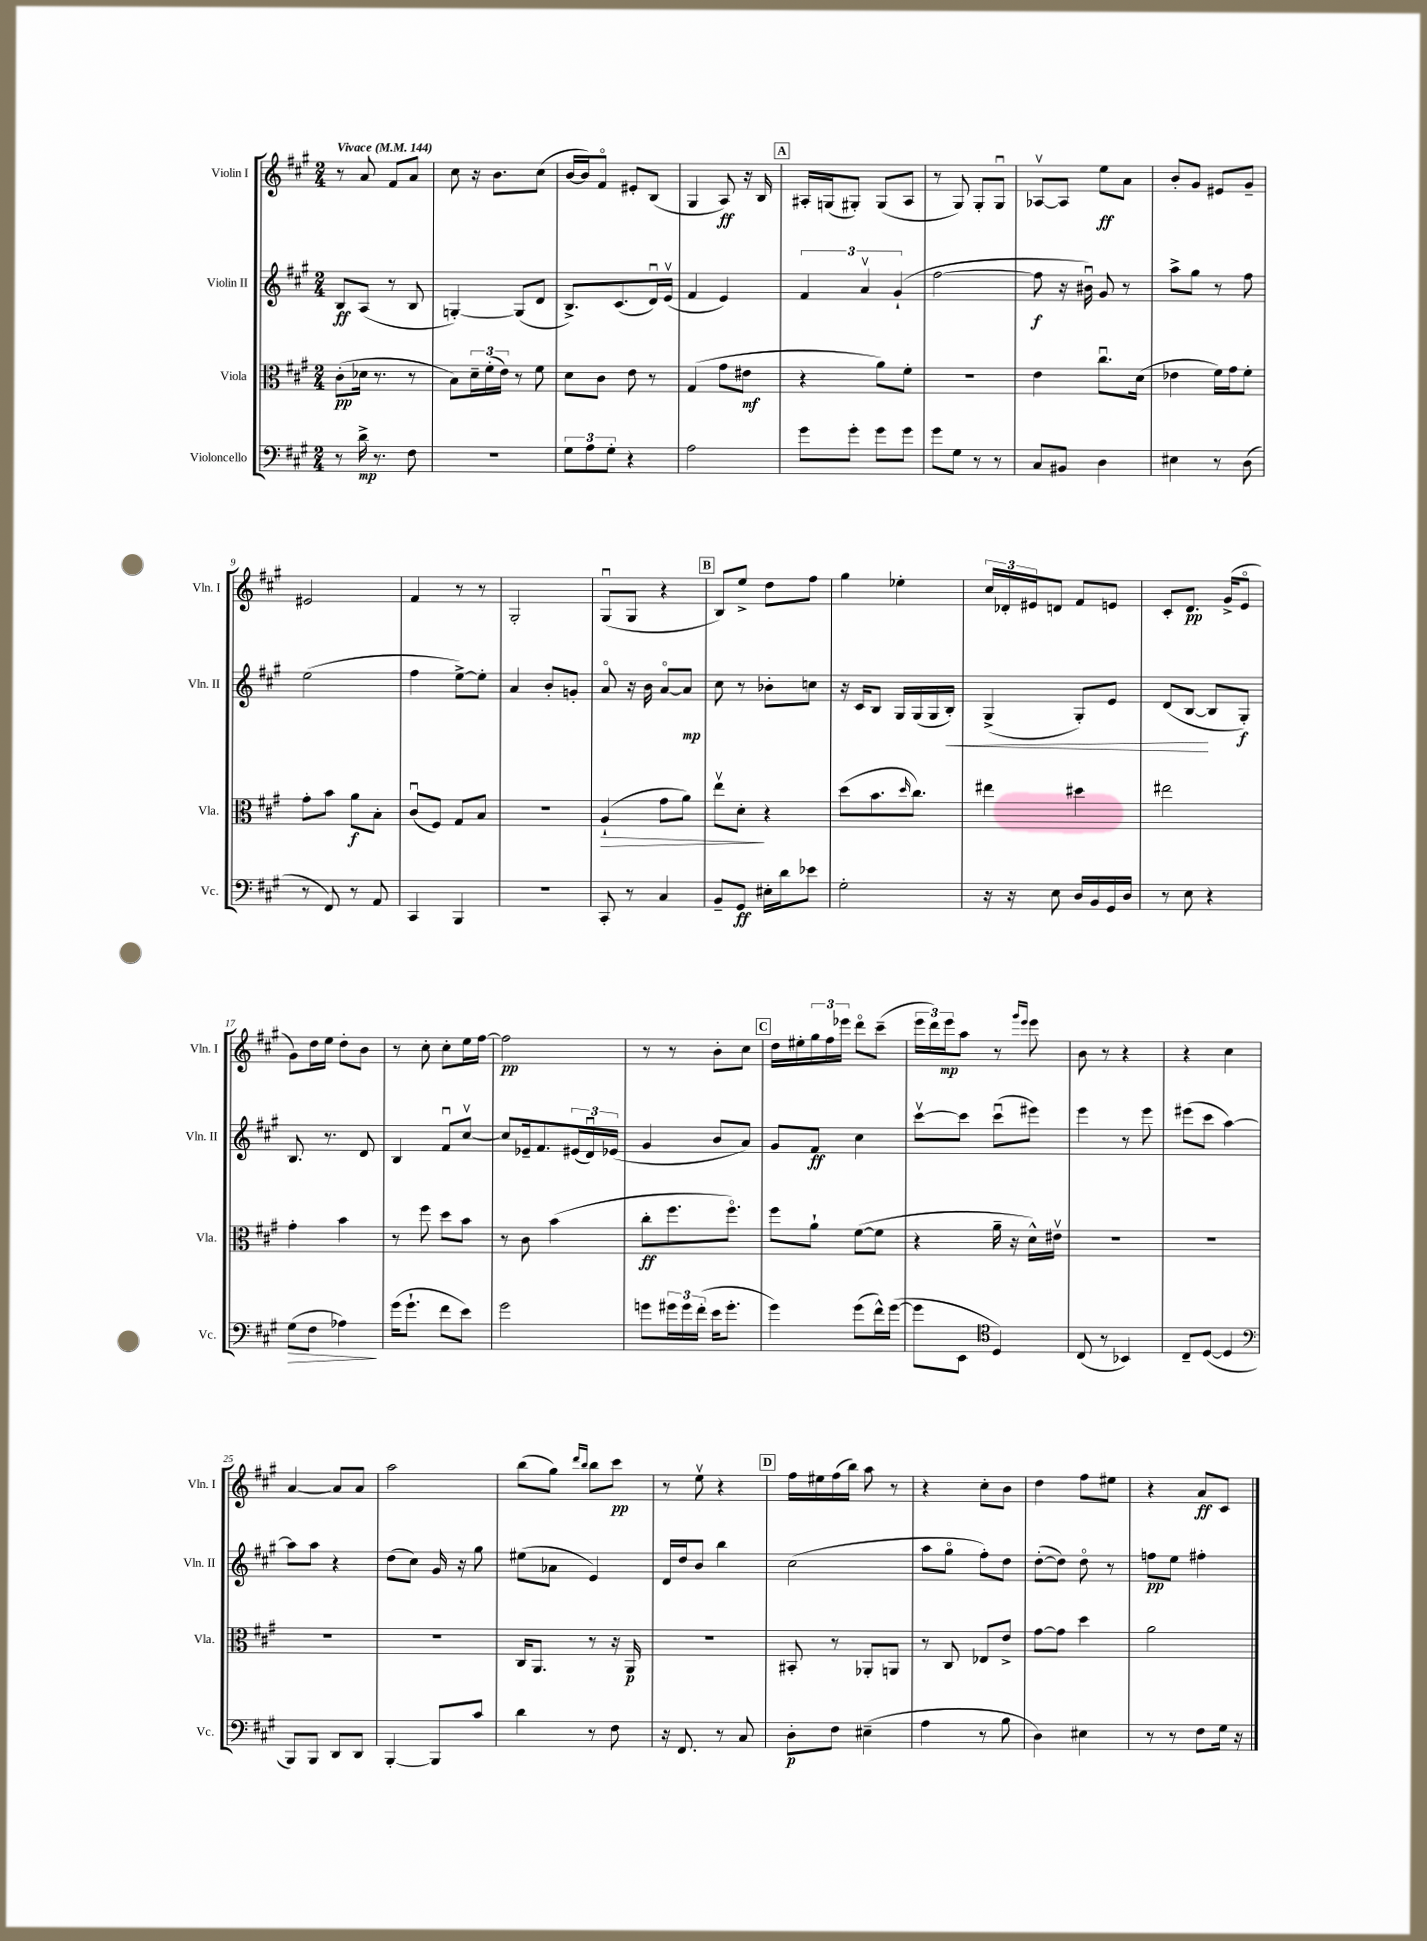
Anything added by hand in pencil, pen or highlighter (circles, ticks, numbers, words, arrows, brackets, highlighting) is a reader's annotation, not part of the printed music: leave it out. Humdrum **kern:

**kern	**kern	**kern	**kern
*staff4	*staff3	*staff2	*staff1
*clefF4	*clefC3	*clefG2	*clefG2
*k[f#c#g#]	*k[f#c#g#]	*k[f#c#g#]	*k[f#c#g#]
*M2/4	*M2/4	*M2/4	*M2/4
*MM144	*MM144	*MM144	*MM144
8r	(8c#'	8B	8r
16d^	16d-	(8A	8a
8.r	8.r	.	.
.	.	8r	8f#
8F#	8r	8B	8a
=	=	=	=
2r	8B)	[4G')	8cc#
.	24d~	.	16r
.	(24f#'	.	.
.	.	.	8.b
.	24e)	.	.
.	8r	(8G]	.
.	8f#	8d	(8cc#
=	=	=	=
12G#	8d	8.B^)	[16b
.	.	.	16b])
12A	.	.	.
.	8c#	.	8f#o
12G#'	.	.	.
.	.	(8.c#	.
4r	8e	.	8e#'
.	8r	16du)	(8B
.	.	(16ev	.
=	=	=	=
2A	(4G#	4f#	4G#
.	8g#	4e)	8A)
.	8e#	.	16r
.	.	.	16B
=	=	=	=
8g#	4r	6f#	16A#'
.	.	.	(16G
8g#'	.	.	8G#')
.	.	6av	.
8g#	8a)	.	(8G#
.	.	(6g#`	.
8g#	8f#'	.	8A#
=	=	=	=
8g#	2r	[2ff#	8r
8G#	.	.	8G#)
8r	.	.	8G#'
8r	.	.	8G#u
=	=	=	=
8C#	4e	8ff#]	[8A-v
8BB#	.	16r	8A-]
.	.	16b#u)	.
4D	8.cc#u	8g#	8ee
.	.	8r	8a
.	(16d	.	.
=	=	=	=
4E#	4e-	8aa^	8b'
.	.	8gg#	8g#
8r	16f#)	8r	8e#
.	16g#	.	.
(8D	8f#'	8ff#	8g#~
=	=	=	=
8r	8g#'	(2ee	2e#
8FF#)	8b	.	.
8r	8a	.	.
8AA	8B'	.	.
=	=	=	=
4CC#	(8c#u	4ff#	4f#
.	8F#)	.	.
4BBB	8G#	[8ee^)	8r
.	8B	8ee']	8r
=	=	=	=
2r	2r	4a	2G#'
.	.	8b'	.
.	.	8g'	.
=	=	=	=
8CC#'	(4A`	8ao	(8G#u
8r	.	16r	8G#
.	.	16b	.
4C#	8g#	[8ao	4r
.	8a)	8a]	.
=	=	=	=
8BB~	8eev	8cc#	8B)
8GG#	8d'	8r	8ee^
16E#'	4r	8b-'	8dd
16d	.	.	.
8e-	.	8cc	8ff#
=	=	=	=
2G#'	(8dd	16r	4gg#
.	.	16c#	.
.	8.b	8B	.
.	.	16G#	4ee-'
.	16qqdd	.	.
.	8.cc#)	(16G#	.
.	.	16G#	.
.	.	16B')	.
=	=	=	=
16r	4ee#	(4G#^	24cc#
.	.	.	24d-'
16r	.	.	.
.	.	.	24e#
8E	.	.	8d
16D	4dd#	8G#')	8f#
16BB	.	.	.
16GG#	.	8e	8e
16D	.	.	.
=	=	=	=
8r	2ee#	(8d	8c#'
8E	.	[8B	8.d
4r	.	8B]	.
.	.	.	(16g#^
.	.	8G#')	8eo
=	=	=	=
(8G#	4g#'	8.B	8g#)
8F#	.	.	16dd
.	.	8.r	16ee
4A-)	4b	.	8dd'
.	.	8d	8b
=	=	=	=
(16g#	8r	4B	8r
8.g#`	.	.	.
.	8ff#	.	8cc#'
8f#	8dd	8f#u	8cc#'
8e)	8b	[8cc#v	16ee
.	.	.	[16ff#
=	=	=	=
2g#	8r	8cc#]	2ff#]
.	8c#	16e-~	.
.	.	8.f#	.
.	(4b	.	.
.	.	(24e#	.
.	.	24du)	.
.	.	(24e-	.
=	=	=	=
8g	8cc#'	4g#	8r
24g#	8.ff#	.	8r
24g#	.	.	.
(24f#'	.	.	.
16e	.	8b	8b'
8.g#'	8.ff#o)	.	.
.	.	8a)	8cc#
=	=	=	=
4g#)	8ff#	8g#	16dd
.	.	.	16ee#'
.	8a`	8f#	24gg#
.	.	.	24ff#
.	.	.	24eee-
(8g#	([8f#	4cc#	8dddo
16f#^^)	8f#]	.	(8ccc#~
([16g#	.	.	.
=	=	=	=
8g#]	4r	[8ccc#v	24eee
.	.	.	24ddd)
.	.	.	24eee
8EE	.	8ccc#]	8aa
*clefC4	*	*	*
4D)	16a~	(8ccc#u	8r
.	16r	.	.
.	.	.	16qqggg#
.	.	.	16qqeee
.	16d^^)	8eee#)	8eee
.	16e#v	.	.
=	=	=	=
(8C#	2r	4eee	8b
8r	.	.	8r
4BB-)	.	8r	4r
.	.	8eee	.
=	=	=	=
8C#~	2r	(8eee#	4r
([8D	.	8ccc#	.
4D]	.	[4aa)	4cc#
=	=	=	=
*clefF4	*	*	*
8BBB)	2r	8aa]	[4a
8BBB	.	8aa	.
8DD	.	4r	8a]
8DD	.	.	8a
=	=	=	=
[4BBB'	2r	(8dd	2aa
.	.	8cc#)	.
8BBB]	.	16g#	.
.	.	16r	.
8c#	.	8gg#	.
=	=	=	=
4d	16C#	(8ee#	(8bb
.	8.AA	.	.
.	.	8a-	8gg#)
.	.	.	16qqddd
.	.	.	16qqbb
8r	8r	4e)	8bb
8F#	16r	.	8ccc#
.	16AA	.	.
=	=	=	=
16r	2r	16d	8r
8.FF#	.	16dd	.
.	.	8b	8eev
8r	.	4bb	4r
8C#	.	.	.
=	=	=	=
8D'	8BB#'	(2cc#	16ff#
.	.	.	16ee#
8F#	8r	.	(16ff#
.	.	.	16bb)
(4E#~	8AA-'	.	8aa
.	8AA	.	8r
=	=	=	=
4A	8r	8aa	4r
.	8C#	8gg#o	.
8r	8E-	8ff#')	8cc#'
8B	8e^	8dd	8b
=	=	=	=
4D)	[8g#	([8dd'	4dd
.	8g#]	8dd])	.
4E#	4dd	8ddo	8ff#
.	.	8r	8ee#
=	=	=	=
8r	2a	8ff	4r
8r	.	8ee	.
8F#	.	4ff#'	8a
16G#	.	.	8c#
16r	.	.	.
==	==	==	==
*-	*-	*-	*-
